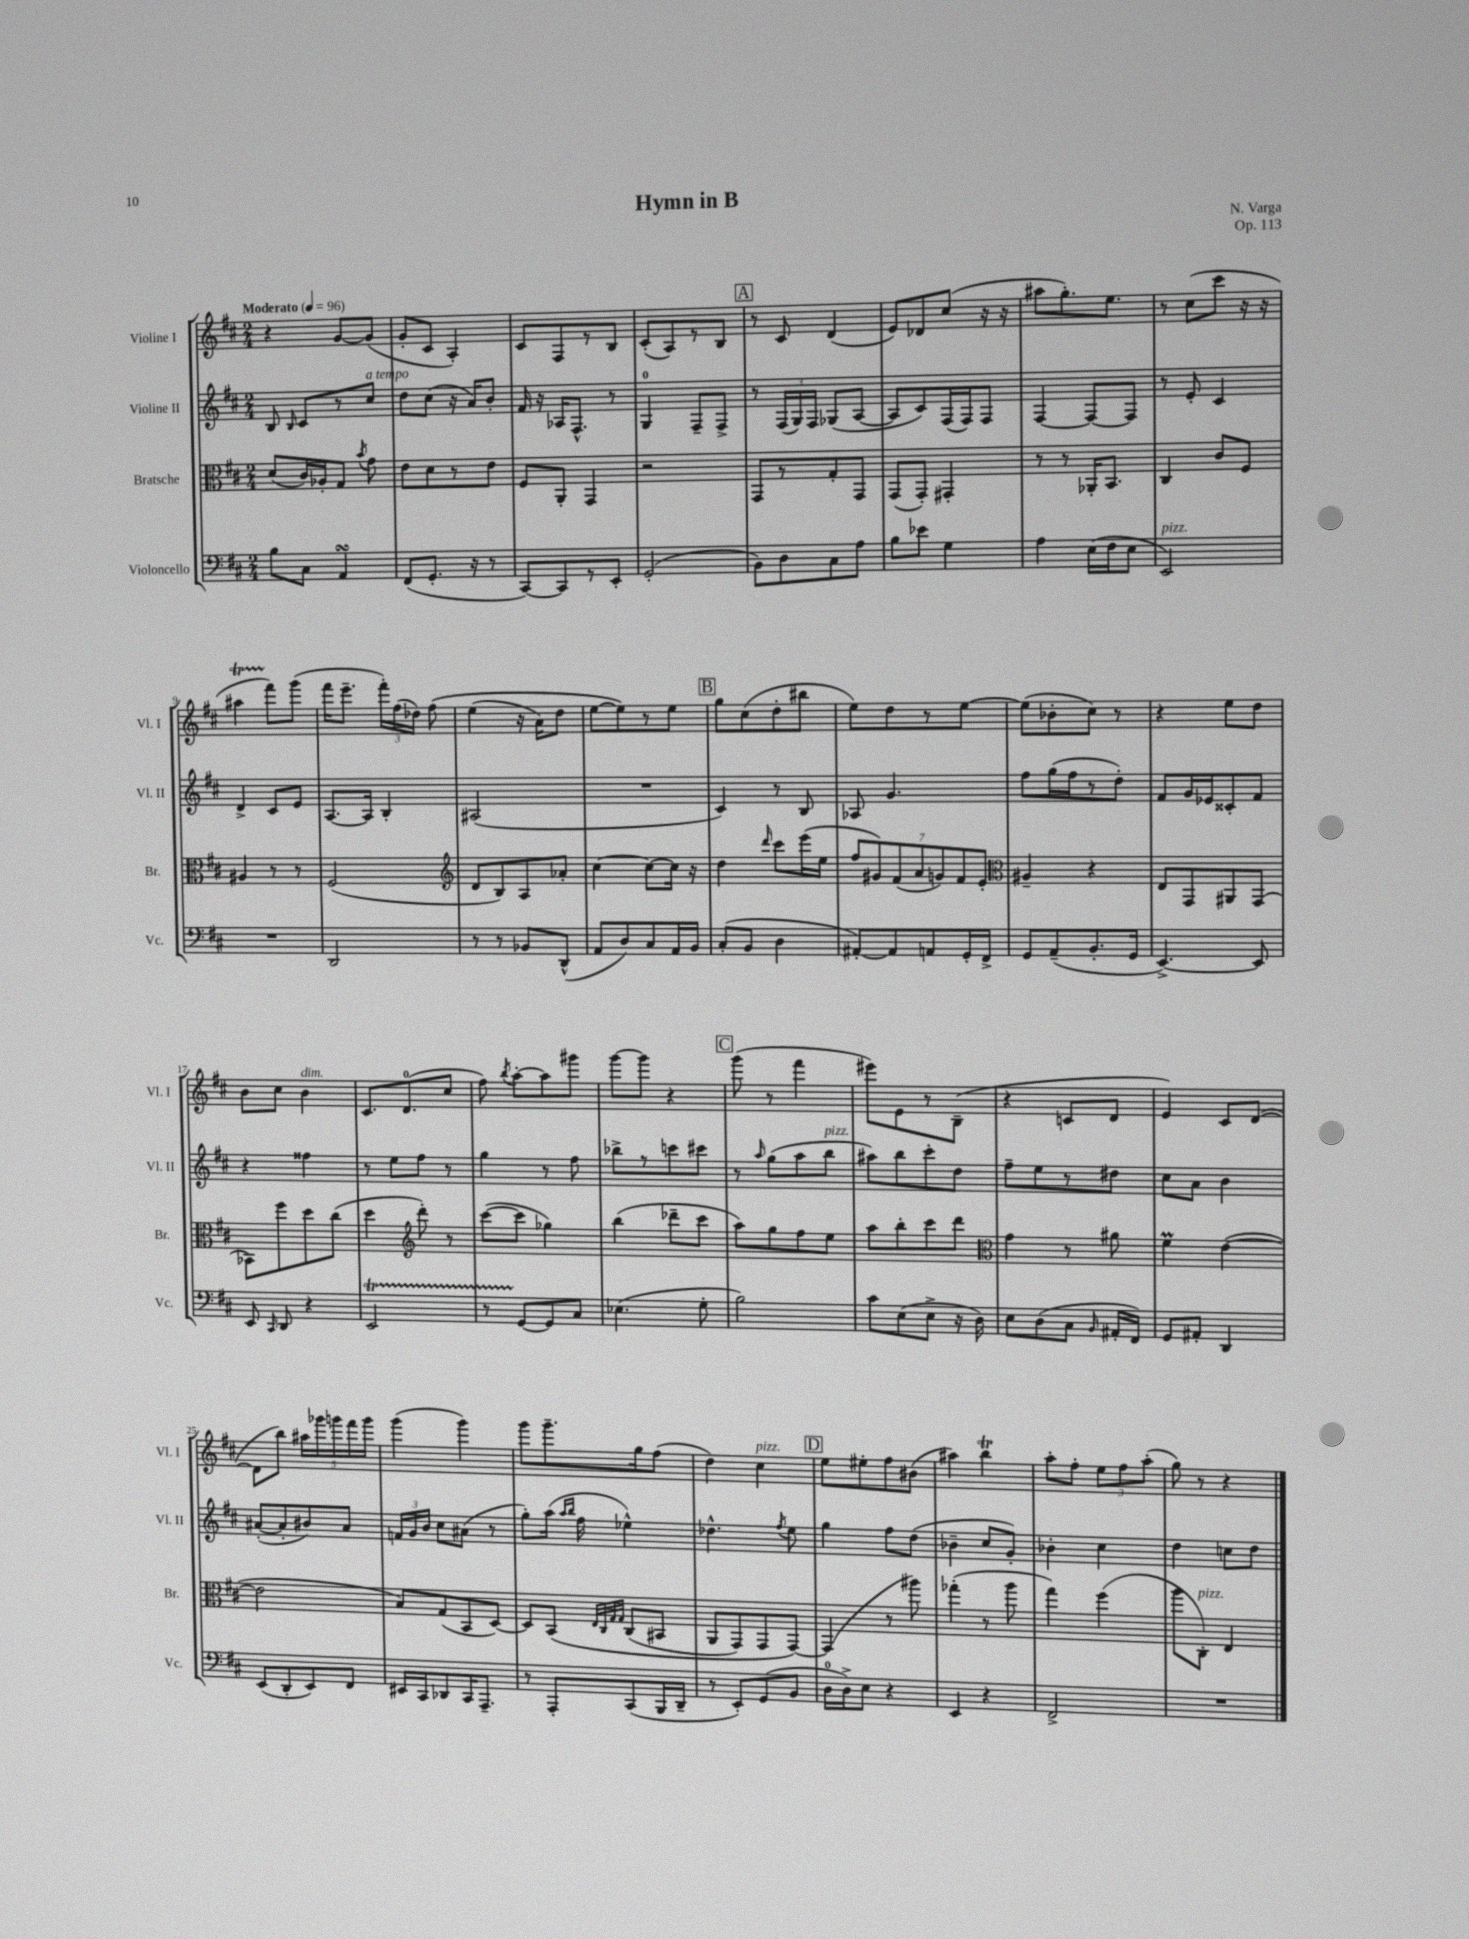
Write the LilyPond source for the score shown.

\header { title = "Hymn in B" composer = "N. Varga" opus = "Op. 113" }
<<
\new StaffGroup <<
\new Staff = "s0" \with { instrumentName = "Violine I" shortInstrumentName = "Vl. I" } {
    \clef treble \key d \major \numericTimeSignature \time 2/4 \tempo "Moderato" 4 = 96
    \autoBeamOff r4 g'8[~ g'8]( |
    g'8[-. cis'8] a4-.) |
    cis'8[ fis8 r8 b8] |
    cis'8[-.( a8) r8 b8] |
    \mark \markup { \box "A" } r8 cis'8 d'4( |
    e'8[) des'8 cis''8]( r16 r16 |
    ais''8[ g''8.-.) e''8.] |
    r8 cis''8[( cis'''8] r16 r16 |
    ais''4\startTrillSpan fis'''8[\stopTrillSpan) g'''8]( |
    fis'''16[ e'''8.]-- \tuplet 3/2 { fis'''16[-.) fis''16( des''16]) } fis''8\( |
    e''4( r16 a'16[) d''8] |
    e''8[~ e''8\) r8 e''8] |
    \mark \markup { \box "B" } g''8[ cis''8( d''8-. bis''8] |
    e''8[) d''8 r8 e''8]~ |
    e''8[( bes'8-. cis''8]) r8 |
    r4 e''8[ d''8] |
    b'8[ cis''8] b'4^\markup { \italic "dim." } |
    cis'8.[ d'8.-0( cis''8] |
    fis''8) \acciaccatura { b''8 } a''8[~-. a''8 gis'''8] |
    g'''8[~ g'''8] r4 |
    \mark \markup { \box "C" } g'''8( r8 fis'''4 |
    eis'''8[) e'8 r8 b8]--( |
    r4 c'8[ d'8] |
    e'4) cis'8[ d'8]~( |
    d'8[ b''8]) \tuplet 5/4 { ais''16[ ges'''16 g'''16 fis'''16 g'''16] } |
    g'''4( g'''4) |
    g'''8[ g'''8.-- g''16 fis''8]( |
    d''4) cis''4^\markup { \italic "pizz." } |
    \mark \markup { \box "D" } e''8[ eis''8-. fis''8 bis'8]( |
    ais''4) b''4\trill |
    a''8[-. fis''8]-. \tuplet 3/2 { e''8[ fis''8 a''8]-.( } |
    g''8) r8 r4 \bar "|." |
}
\new Staff = "s1" \with { instrumentName = "Violine II" shortInstrumentName = "Vl. II" } {
    \clef treble \key d \major \numericTimeSignature \time 2/4
    \autoBeamOff b8 \grace { b16 } cis'8[ r8 cis''8]^\markup { \italic "a tempo" } |
    d''8[ cis''8]( r16 a'16[) b'8]-. |
    fis'16 r16 aes16[ fis8.]-^ r8 |
    g4-0 fis8[-- fis8]-> |
    \mark \markup { \box "A" } r8 \tuplet 3/2 { fis16[( g16) fis16] } ges8[( a8]~ |
    a8[ cis'8) fis16( fis16) fis8] |
    fis4~ fis8[~ fis8] |
    r8 e'8-. cis'4 |
    d'4-> cis'8[ e'8] |
    a8.[~ a16] b4-. |
    ais2( |
    R2 |
    \mark \markup { \box "B" } cis'4) r8 b8 |
    aes8 g'4. |
    fis''8[ g''16( fis''16 r8 d''8]-.) |
    fis'8[ g'16 ees'16 cisis'8-. fis'8] |
    r4 fisis''4 |
    r8 e''8[ fis''8] r8 |
    g''4 r8 fis''8 |
    bes''8[-> r8 c'''8 cis'''8] |
    \mark \markup { \box "C" } r8 \grace { a''16 } g''8[( a''8 b''8]^\markup { \italic "pizz." } |
    ais''8[) b''8 cis'''8-. d''8] |
    fis''8[-- e''8 r8 dis''8] |
    cis''8[ a'8] b'4 |
    ais'8[~-.( ais'8-. bis'8) ais'8] |
    \tuplet 3/2 { f'16[ g'16 b'16] } cis''8[ ais'8]( r8 |
    g''8[-.) a''16]( \grace { a''16[ b''16] } fis''16 ees''4-^) |
    des''4.-^ \acciaccatura { fis''8 } e''8 |
    \mark \markup { \box "D" } g''4 fis''8[ d''8]( |
    bes'4-- cis''8[ g'8]-.) |
    bes'4-. cis''4 |
    d''4 c''8[ d''8] \bar "|." |
}
\new Staff = "s2" \with { instrumentName = "Bratsche" shortInstrumentName = "Br." } {
    \clef alto \key d \major \numericTimeSignature \time 2/4
    \autoBeamOff d'8[( cis'16) aes16-. g8] \acciaccatura { b'8 } g'8 |
    e'8[ d'8 r8 e'8] |
    fis8[ a,8]-. g,4 |
    r2 |
    \mark \markup { \box "A" } g,8[ r8 g8-. g,8] |
    g,8[( g,8]-.) gis,4-. |
    r8 r8 aes,16[-. b,8.] |
    cis4 cis'8[ fis8] |
    ais4 r8 r8 |
    fis2( |
    \clef treble d'8[ b8) a8 aes'8]-. |
    cis''4~ cis''8[~ cis''16] r16 |
    \mark \markup { \box "B" } d''4 \grace { d'''16 } cis'''8[ e'''16( e''16] |
    \tuplet 7/4 { fis''8[ gis'8) fis'8( a'8 g'8) fis'8 e'8]-. } |
    \clef alto ais4-- r4 |
    e8[ g,8 ais,8 g,8]( |
    bes,8[) fis''8 d''8 cis''8]( |
    d''4 \clef treble d'''8-.) r8 |
    cis'''8[~( cis'''8] ges''4) |
    b''4( des'''8[-- cis'''8] |
    \mark \markup { \box "C" } a''8[) g''8 fis''8 e''8] |
    a''8[ b''8-. cis'''8 d'''8] |
    \clef alto g'4 r8 ais'8 |
    fis'4\prall e'4~( |
    e'2 |
    b8[) g8( b,8 d8]~) |
    d8[ b,8]\( \grace { e32[ cis32 g32 g32] } cis8[( bis,8] |
    a,8[ g,8) g,8 g,8]~\) |
    \mark \markup { \box "D" } g,4( r8 ais''8) |
    ges''4-.( r8 a''8 |
    g''4) fis''4( |
    a''8[ cis8]-.^\markup { \italic "pizz." }) e4 \bar "|." |
}
\new Staff = "s3" \with { instrumentName = "Violoncello" shortInstrumentName = "Vc." } {
    \clef bass \key d \major \numericTimeSignature \time 2/4
    \autoBeamOff b8[ cis8] a,4\turn |
    fis,8[( g,8.]-. r16 r8 |
    cis,8[~) cis,8 r8 e,8]-. |
    g,2-.( |
    \mark \markup { \box "A" } b,8[) d8 cis8 a8] |
    b8[ ees'8] g4 |
    a4 e16[( fis16 e8] |
    e,2^\markup { \italic "pizz." }) |
    R2 |
    d,2 |
    r8 r8 bes,8[ d,8]-^( |
    a,8[ d8) cis8 a,16 b,16] |
    \mark \markup { \box "B" } cis8[-.( b,8] d4 |
    ais,8[~-.) ais,8 a,8 g,16-. fis,16]-> |
    g,8[ a,8--( b,8.-. g,16] |
    e,4.~->) e,8 |
    e,8 \grace { cis,16 } d,8 r4 |
    e,2\startTrillSpan |
    r8 g,8[~\stopTrillSpan g,8 cis8] |
    ees4.( g8-. |
    \mark \markup { \box "C" } b2) |
    cis'8[ e8( e8]-> r16 d16) |
    e8[ d8( cis8] \grace { b,16 } ais,16[-. fis,16]) |
    g,8[ ais,8]-. d,4 |
    e,8[( d,8-. e,8) fis,8] |
    eis,16[ cis,16 des,8 cis,16 a,,8.]-- |
    r8 a,,8[-. cis,8( b,,16 d,16]-- |
    r8 e,8[-.) g,8( b,8] |
    \mark \markup { \box "D" } d16[-0 d16->) e8] r4 |
    e,4 r4 |
    fis,2-> |
    R2 \bar "|." |
}
>>
>>
